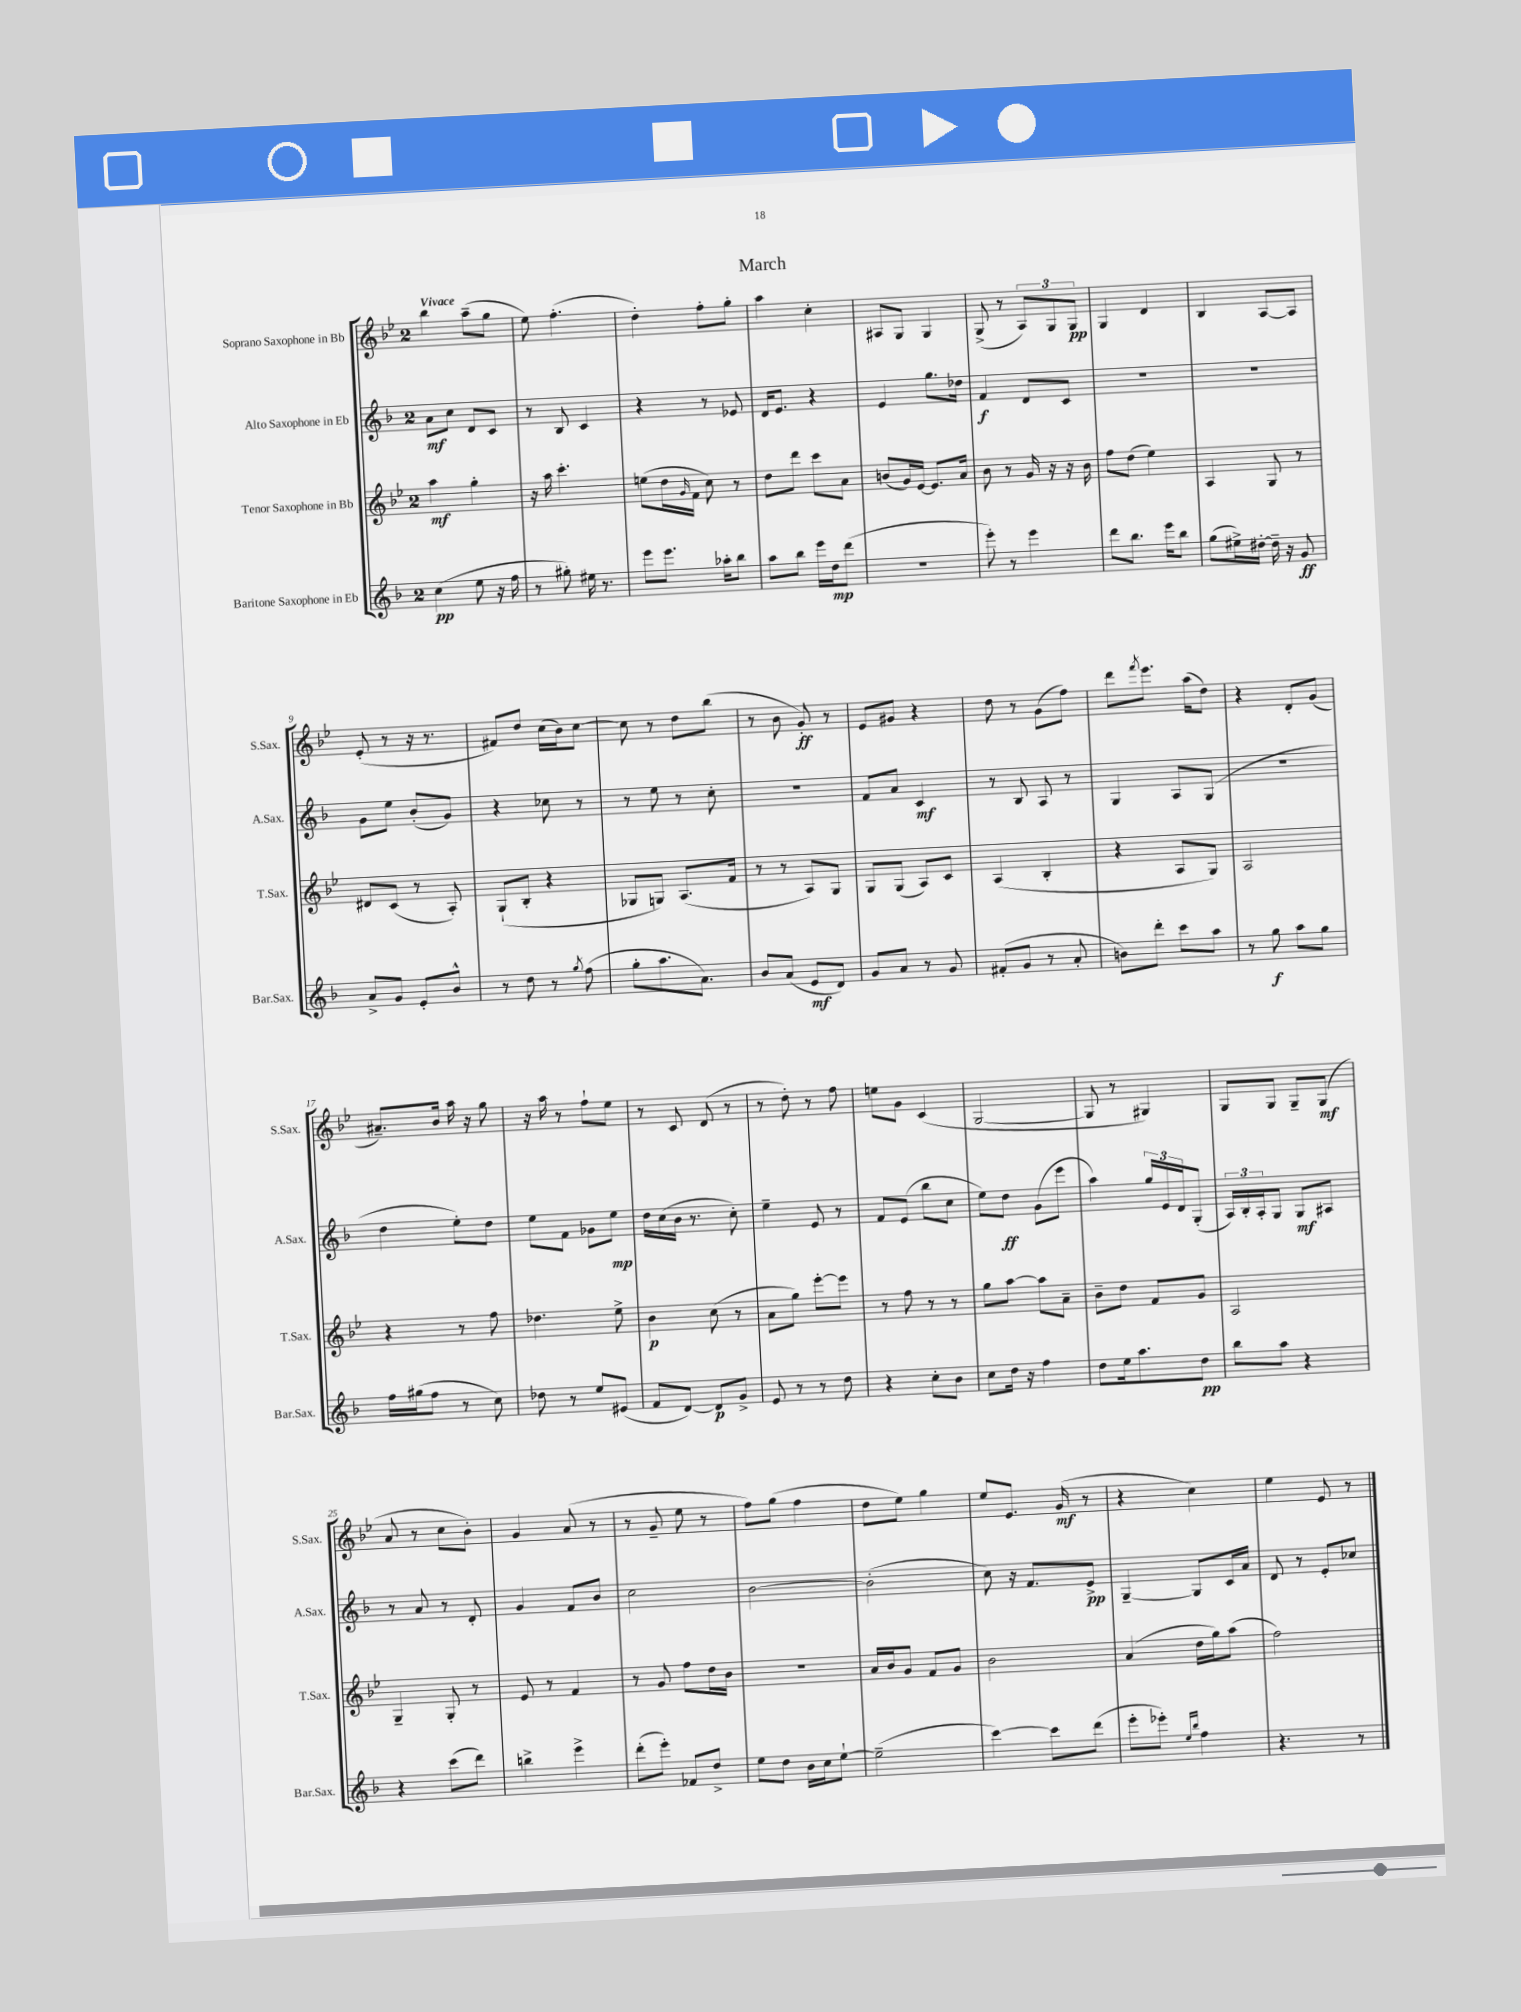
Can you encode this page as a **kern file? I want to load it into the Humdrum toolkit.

**kern	**kern	**kern	**kern
*staff4	*staff3	*staff2	*staff1
*clefG2	*clefG2	*clefG2	*clefG2
*k[b-]	*k[b-e-]	*k[b-]	*k[b-e-]
*M2/4	*M2/4	*M2/4	*M2/4
(4cc	4aa	8a	4bb-
.	.	8cc	.
8ee	4gg'	8d	(8aa~
16r	.	8c	8gg
16ff	.	.	.
=	=	=	=
8r	16r	8r	8ee-)
.	16aa	.	.
8gg#')	4.ccc'	8B-	(4.ff'
16ee#	.	4c	.
8.r	.	.	.
=	=	=	=
8eee	(8ee	4r	4dd')
8.eee	16dd	.	.
.	16qqg	.	.
.	16f	.	.
.	8cc)	8r	8ff'
16aa-'	.	.	.
8bb-	8r	8e-	8gg'
=	=	=	=
8aa	8dd	16d	4aa
.	.	8.e	.
8bb-	8ddd	.	.
16eee	8ccc	4r	4cc'
16dd	.	.	.
(8ddd	8a	.	.
=	=	=	=
2r	(8b	4e	8A#
.	16g)	.	8G
.	[16e-	.	.
.	8.e-]	8.gg	4G
.	16a	16dd-	.
=	=	=	=
8eee')	8b-	4f	(8G^
8r	8r	.	8r
4eee	16g	8d	12A)
.	16r	.	.
.	.	.	12G
.	16r	8c	.
.	.	.	12G
.	16b-	.	.
=	=	=	=
8ddd	8ff	2r	4G
8.bb-	(8dd	.	.
.	4ee-)	.	4d
16eee	.	.	.
8bb-	.	.	.
=	=	=	=
(8gg	4A	2r	4B-
16ee#^)	.	.	.
[16dd#'	.	.	.
16dd#~]	8G	.	[8A
16r	.	.	.
8g	8r	.	8A]
=	=	=	=
8a^	8d#	8g	(8e-'
8g	(8c	8ee	8r
8e'	8r	(8b-'	16r
.	.	.	8.r
8b-^^	8A')	8g)	.
=	=	=	=
8r	(8G`	4r	8f#)
8dd	8B-'	.	8dd
8r	4r	8cc-	(16cc
.	.	.	16b-)
8qgg	.	.	.
(8ff	.	8r	[8cc
=	=	=	=
8gg'	8G-	8r	8cc]
8.aa	8G)	8ee	8r
.	(8.A	8r	8dd
8.a)	.	.	.
.	.	8cc'	(8bb-
.	16f	.	.
=	=	=	=
8b-	8r	2r	8r
(8a	8r	.	8b-
8e	8A)	.	8g')
8d)	8G	.	8r
=	=	=	=
8g	8G	8f	8e-
8a	(8G	8a	8g#
8r	8A)	4c	4r
8g	8c	.	.
=	=	=	=
(8f#'	(4A	8r	8dd
8g	.	8B-	8r
8r	4B-'	8A	(8g
8a'	.	8r	8ff)
=	=	=	=
8b)	4r	4G	8ddd
.	.	.	8qfff
8ddd'	.	.	8.eee-
8ccc	8A	8A	.
.	.	.	(16aa
8aa	8G)	(8G	8dd)
=	=	=	=
8r	2A	2r	4r
8gg	.	.	.
8aa	.	.	8d'
8gg	.	.	(8g
=	=	=	=
16ff	4r	4dd	8.a#~)
(16gg#	.	.	.
8ff	.	.	.
.	.	.	16b-
8r	8r	8ee')	16aa
.	.	.	16r
8cc)	8ff	8dd	8gg
=	=	=	=
8dd-	4.dd-	8ee	16r
.	.	.	16aa
8r	.	8f	8r
8ee	.	8g-	8ff`
(8e#	8ee-^	8ee	8ee-
=	=	=	=
8f	4b-	16dd	8r
.	.	(16cc	.
[8d)	.	16b-	8c
.	.	8.r	.
8d]	(8cc	.	(8d
8g^	8r	8cc')	8r
=	=	=	=
8e	8a	4ee~	8r
8r	8gg)	.	8dd')
8r	[8eee-'	8e	8r
8dd	8eee-]	8r	8ff
=	=	=	=
4r	8r	8f	8ee
.	8ff	(8e	8g
8cc'	8r	8bb-	(4c
8b-	8r	8cc	.
=	=	=	=
8cc	8gg	8ee)	[2G
16dd	[8aa	8dd	.
16r	.	.	.
4ff	8aa]	(8g	.
.	8a~	8eee	.
=	=	=	=
8dd	8b-~	4aa)	8G]
16ee	8dd	.	8r
8.aa	.	.	.
.	8f	24gg	4G#)
.	.	24e	.
.	.	24d	.
8dd	8g	(8G'	.
=	=	=	=
8bb-	2A	24A)	8G
.	.	24B-'	.
.	.	24A'	.
8aa	.	8G	8G
4r	.	8G	8G~
.	.	8A#	(8G
=	=	=	=
4r	4G~	8r	8a
.	.	8a	8r
(8ccc	8G'	8r	8cc
8ddd)	8r	8d'	8b-')
=	=	=	=
4bb^	8e-	4g	4g
.	8r	.	.
4eee^	4f	8f	(8a
.	.	8b-	8r
=	=	=	=
(8ddd'	8r	2cc	8r
8eee')	8g	.	8g~
8f-	8ff	.	8ee-
8dd^	16dd	.	8r
.	16b-	.	.
=	=	=	=
8ee	2r	[2b-	8ff)
8dd	.	.	(8gg
16b-	.	.	4ff
16cc	.	.	.
[8ee`	.	.	.
=	=	=	=
(2ee~]	16a	(2b-']	8dd
.	16b-	.	.
.	8g	.	8ee-)
.	8f	.	4gg
.	8g	.	.
=	=	=	=
[4ccc)	2b-	8cc)	8ee-
.	.	16r	8.e-
.	.	8.f	.
8ccc]	.	.	.
.	.	.	(16g
(8ddd	.	8e^	8r
=	=	=	=
8eee'	(4a	[4G~	4r
8eee-')	.	.	.
16qqee	.	.	.
16qqbb-	.	.	.
4ff	16dd	8G]	4cc)
.	16gg)	.	.
.	(8aa	16c	.
.	.	16a	.
=	=	=	=
4.r	2ff)	8d	4ee-
.	.	8r	.
.	.	8e'	8e-
8r	.	8cc-	8r
==	==	==	==
*-	*-	*-	*-
